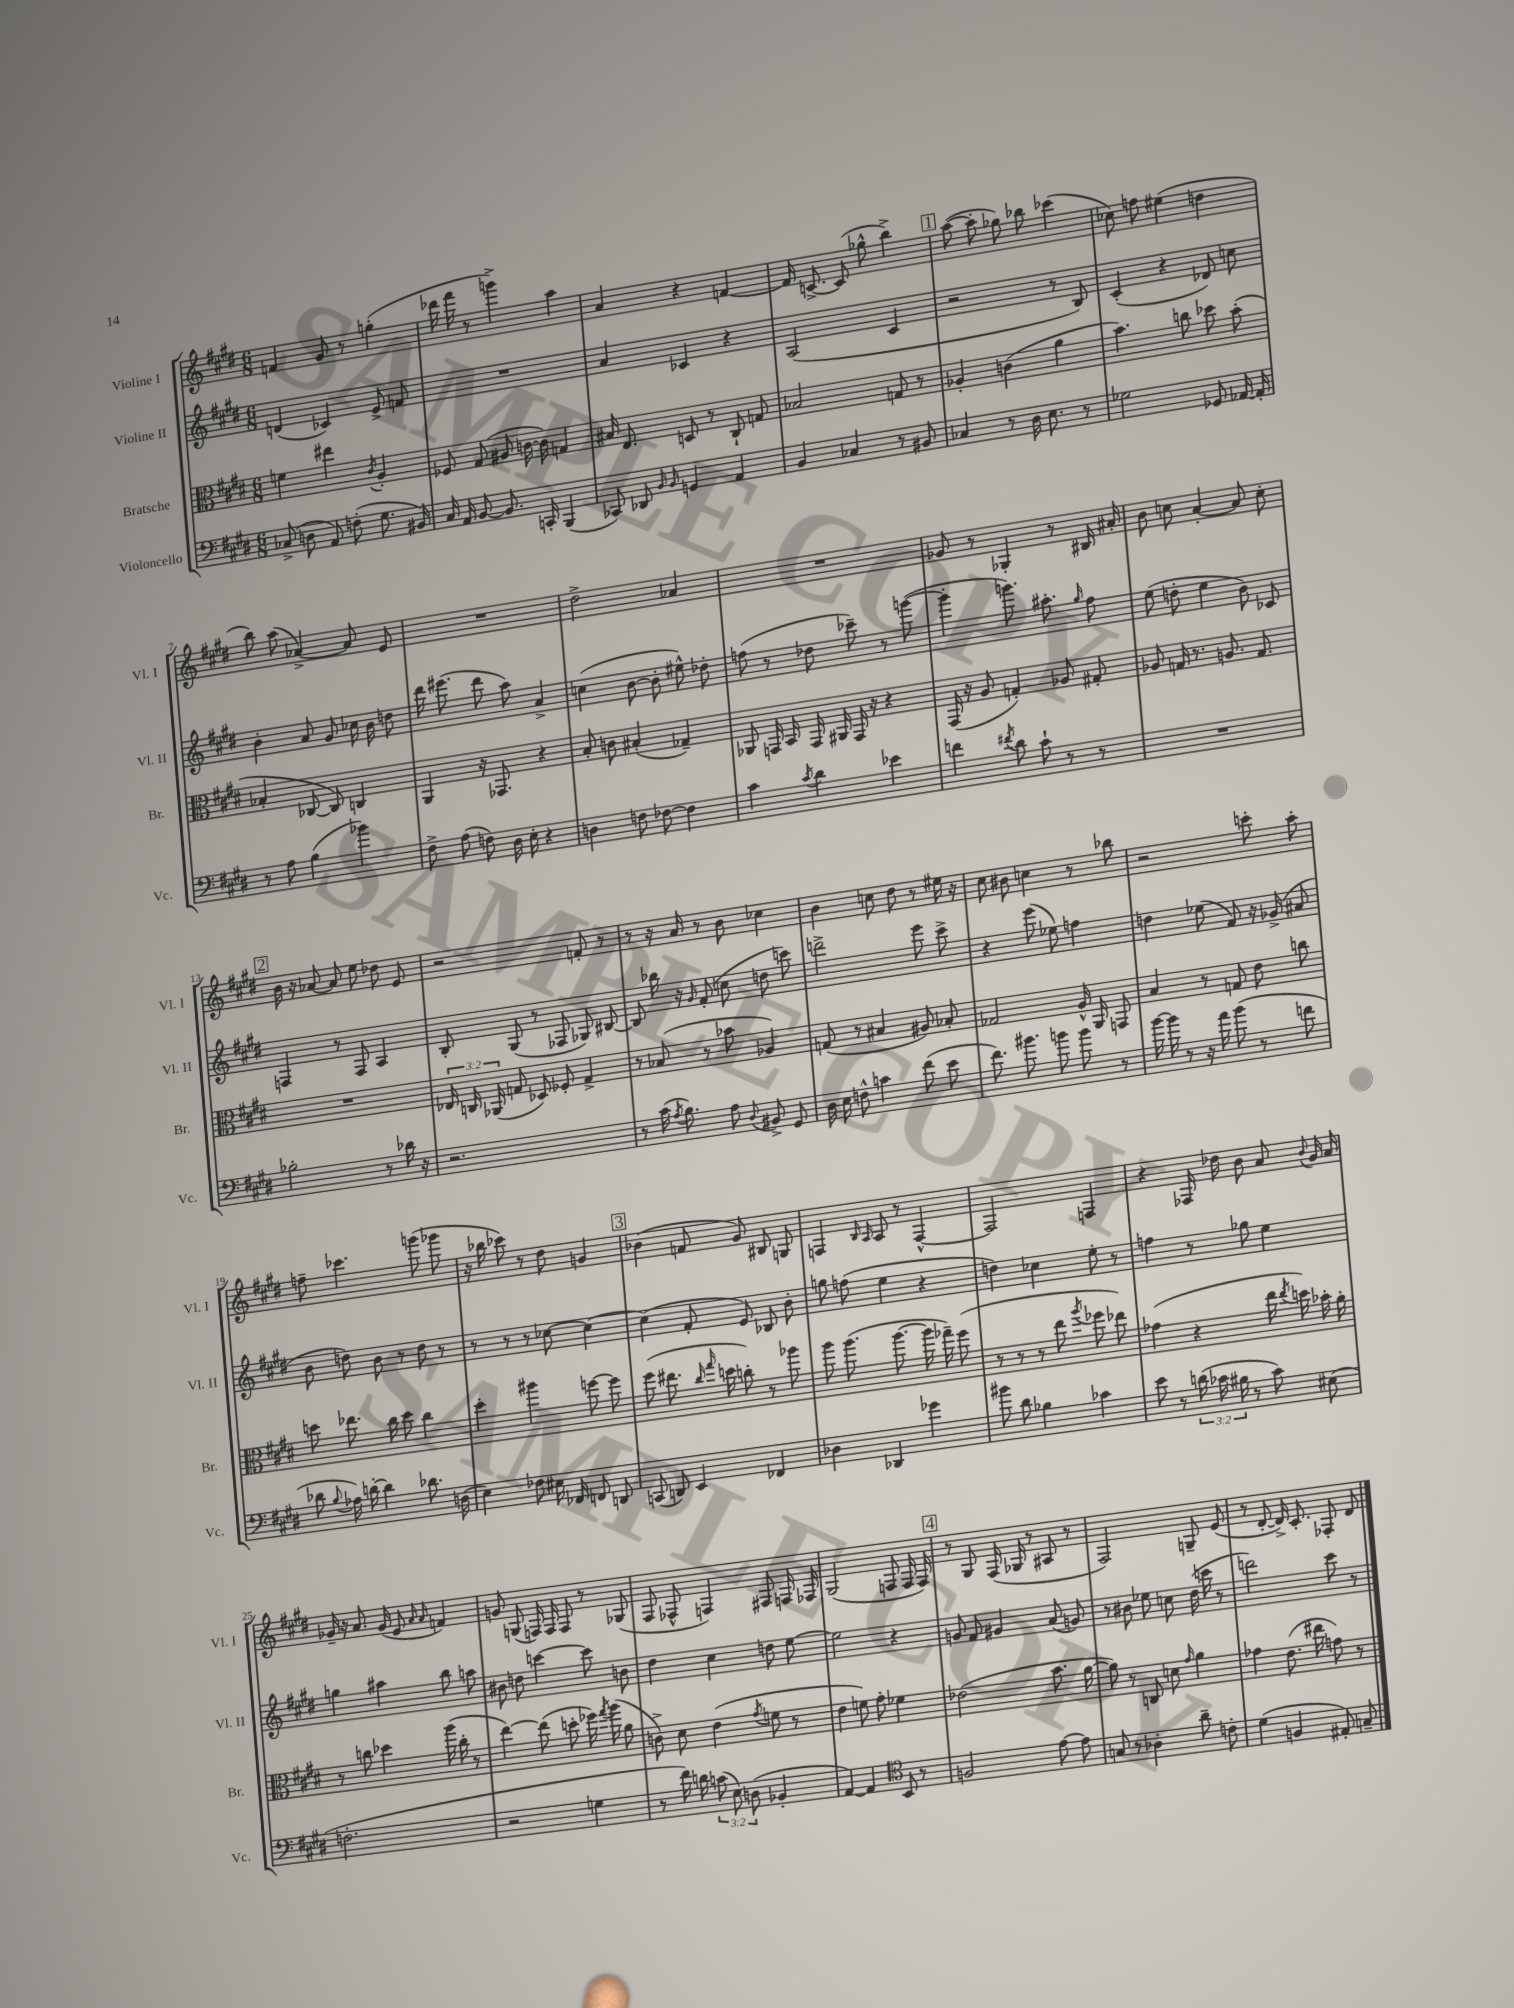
<<
\new StaffGroup <<
\new Staff = "s0" \with { instrumentName = "Violine I" shortInstrumentName = "Vl. I" } {
    \clef treble \key e \major \numericTimeSignature \time 6/8
    \autoBeamOff f'4 gis'8 r8 g''4-.( |
    des'''16 fis'''16 r8 g'''4->) a''4 |
    a'4 r4 f'4~ |
    f'16 c'8.~-> c'8( ges''8-^ b''4->) |
    \mark \markup { \box "1" } a''8~( a''8-. ges''8) bes''8 ces'''4( |
    ces''8) f''8 eis''4( d''4 |
    b''8) a''8( aes'4~->) aes'8 e'8 |
    R2. |
    dis''2-> aes'4 |
    R2. |
    ges'8 r8 ges4-. r8 bis16 ais'16-. |
    b'8 c''8 a'4~-. a'8 c''8-. |
    \mark \markup { \box "2" } b'16 r16 aes'8~ aes'8 e''8 des''8 e'8 |
    r2 f'8-. r8 |
    r8 r16 a'16 r8 b'8 ces''4 |
    b'4 c''8 dis''8 r8 eis''16 r16 |
    cis''8 bis'8 c''4 r8 bes''8 |
    r2 c'''8-. a''8-. |
    f''8-- ces'''4. g'''8( ges'''8 |
    r16 bes''16 ces'''8) r8 dis''8 g'4 |
    \mark \markup { \box "3" } bes'4( f'8 gis'8) bis8 g8 |
    f4 \grace { b16 a16 } a8 r8 f4~-^ |
    f2 f4 |
    r4 fes16 des''16 b'8 a'8 \appoggiatura { b'8 } gis'16 a'16 |
    ges'16-- r16 a'8. ges'16( e'8 \grace { a'16 a'16 } f'4) |
    g'8 g8( f16) f16 f8 r8 ges8( |
    fis8 fes8-^ f4) fis8 f16 fes16 |
    gis2( f8 f16 f16) |
    \mark \markup { \box "4" } r8 gis8 fis16( ges16 r8 ais8 r8 |
    fis2) g8-- e'8( |
    r8 dis'8~-. dis'16->) cis'8.-. fes8-. dis'8 \bar "|." |
}
\new Staff = "s1" \with { instrumentName = "Violine II" shortInstrumentName = "Vl. II" } {
    \clef treble \key e \major \numericTimeSignature \time 6/8
    \autoBeamOff d'4( ces'4) e'8-> f'8 |
    R2. |
    a'4 ces'4 r4 |
    a2( cis'4 |
    \mark \markup { \box "1" } r2 r8 b8) |
    cis'4-.( r4 des'8) c''8 |
    b'4-. a'8 gis'8 ces''16 b'16 d''8 |
    dis'''16 eis'''8.( dis'''8 a''8) a'4-> |
    c''4( b'8~ b'8-. eis''8-^) des''8-. |
    f''8( r8 des''8 ces'''8--) r8 g'''8~( |
    g'''4-. g'''8.) ais''8.-. \grace { gis''16 } fis''8 |
    e''8( d''8-. e''4 b'8) ces'8 |
    \mark \markup { \box "2" } f4 r8 f8 a4 |
    b8-. gis8( r8 fes8 ges8) bis8~ |
    bis8 bes''16 r16 \grace { gis'16 } fis'8-.( c''8 d''8 c'''8) |
    d'''2-> e'''8 cis'''8-> |
    r4 e'''8( ees''8) f''4 |
    d''4 ees''8( fis'8) r16 ges'16->( ais'8 |
    b'8 d''8) b'8 r8 d''8 r8 |
    r8 r8 r8 ces''8~ ces''4~ |
    \mark \markup { \box "3" } ces''4( fis'8-. e'8) bes8 b'8-. |
    g''8 f''8( e''4 r4 |
    d''4) ces''4 e''8-. r8 |
    f''4 r8 ges''8 e''4 |
    g''4 ais''4 b''8 a''8 |
    bis'8 d''8 c'''4~ c'''8 b'8 |
    dis''4 cis''4 d''8 e''8~ |
    e''2 r4 |
    \mark \markup { \box "4" } g'8 fis'8 gis'4 a'8( g'8) |
    r8 bis'8 ees''8 c''8 dis''16( c'''16 r8 |
    d'''2) cis'''8 r8 \bar "|." |
}
\new Staff = "s2" \with { instrumentName = "Bratsche" shortInstrumentName = "Br." } {
    \clef alto \key e \major \numericTimeSignature \time 6/8 \override Staff.TupletNumber.text = #tuplet-number::calc-fraction-text
    \autoBeamOff f'4 eis''4 \acciaccatura { cis'8 } a4-. |
    fes8 gis8( ais8 c'16~ c'16) g4 |
    bis16 e8. d8 r8 cis8-! g8 |
    bes2 g8 r8 |
    \mark \markup { \box "1" } aes4-. c'4( a'4 |
    b'4.) c''8 des''8 b'8-.( |
    bes4-. ces8~ ces8) c4 |
    a,4 r16 ges,8. r4 |
    b8-. c'8 bis4-.( ges4--) |
    aes,8 g,16 b,16 g,16 ais,16 g,16 r16 r4 |
    gis,16( r16 a8 g4-.) aes8 gis8-. |
    aes8 g16 r8. a8. g8. |
    \mark \markup { \box "2" } R2. |
    \tuplet 3/2 { ees16 c16 aes,16( } g8 des8) fes8-. g4-> |
    r8 bes8( r8 bes'8 aes4) |
    g8( r8 bis4 ais8) bes8-. |
    ges2 a16-^ a,16 g,8 |
    b4 r8 g8 e'8 c''8 |
    d''8 ees''8. cis''16 d''8 cis''4 |
    dis''4-. ais''4 f''8~ f''8 |
    \mark \markup { \box "3" } fis''8( eis''8. \grace { cis''16 gis''16 } d''16 c''8-.) r8 aes''8 |
    a''8 a''8.( a''8.~ a''16 ges''16--) fis''8( |
    r8 r8 r8 e''8 \acciaccatura { a''8 } fes''8 ees''8) |
    ges'4( r4 e''16 \acciaccatura { e''8 } d''16) bes'16-. a'16-. |
    r8 c''8 des''4 a''16( c''16-. r8 |
    e''4~) e''8( d''8-. fes''16) \acciaccatura { gis''8 } a''16( a'8 |
    c'8->) dis'8 e'4( \acciaccatura { gis'8 } f'8 r8 |
    e'4 f'8) gis'8-. fes'4 |
    \mark \markup { \box "4" } ees'2( b'8. a'16~ |
    a'8) r8 c8 d'8 \grace { gis'16 } a'4 |
    ges'4 e'8.( eis''16 g'8) r8 \bar "|." |
}
\new Staff = "s3" \with { instrumentName = "Violoncello" shortInstrumentName = "Vc." } {
    \clef bass \key e \major \numericTimeSignature \time 6/8 \override Staff.TupletNumber.text = #tuplet-number::calc-fraction-text
    \autoBeamOff ces8->( d8 a,8) f8-.( gis8. bis,16) |
    cis16 a,16 b,8~ b,8. c,16-. b,,4( |
    ces,8) des,8 \grace { b,16 b,16 } g,4 a,4 |
    b,4 ces4 r8 bis,8 |
    \mark \markup { \box "1" } ces4 r8 dis16 e8. r8 |
    ges2 ges,8 aes,16~ aes,16-. |
    r8 a8 b4( bes'4) |
    fis8-> a8( f8) dis16 e16-. r4 |
    d4 f8 fes8~ fes4 |
    cis'4 \acciaccatura { cis'8 } dis'4 ees'4 |
    f'4 \acciaccatura { fis'8 } dis'8 cis'8-! r8 r8 |
    R2. |
    \mark \markup { \box "2" } bes2-. r8 des'16 r16 |
    r2. |
    r8 cis'16( \acciaccatura { a8 } b8.) a8 \appoggiatura { dis8 } bis,8-> gis,8 |
    dis16 e16 f8-^ c'4 fis'8( e'8 |
    fis'8.) bis'8. b'8 b'8 r8 |
    b'16~ b'16 r8 r16 a'16 b'8( r8 f'8 |
    des'8 \appoggiatura { b8 } aes16) d'16~-. d'4 des'8. d16( |
    e4) fes8 eis16 fes,16 f,8 d,8 |
    \mark \markup { \box "3" } c,8( d,8) e,4 fes,4 |
    des4 des,4 ges'4 |
    bis'8 dis'8 bes4 ces'4 |
    e'8 r8 \tuplet 3/2 { d'16( ces'16 bis16 } r8 ces'8) eis8( |
    f2.-. |
    r2 g4 |
    r8 fis'16) d'16 \tuplet 3/2 { c'8( e8) d8( } bes,4-. |
    a,4~) a,4 \clef tenor b,8 r8 |
    \mark \markup { \box "4" } f2 e'8~ e'8 |
    g8 r8 aes4-. a'8-- c'8-. |
    dis'4( f4 eis8-.) g8-- \bar "|." |
}
>>
>>
